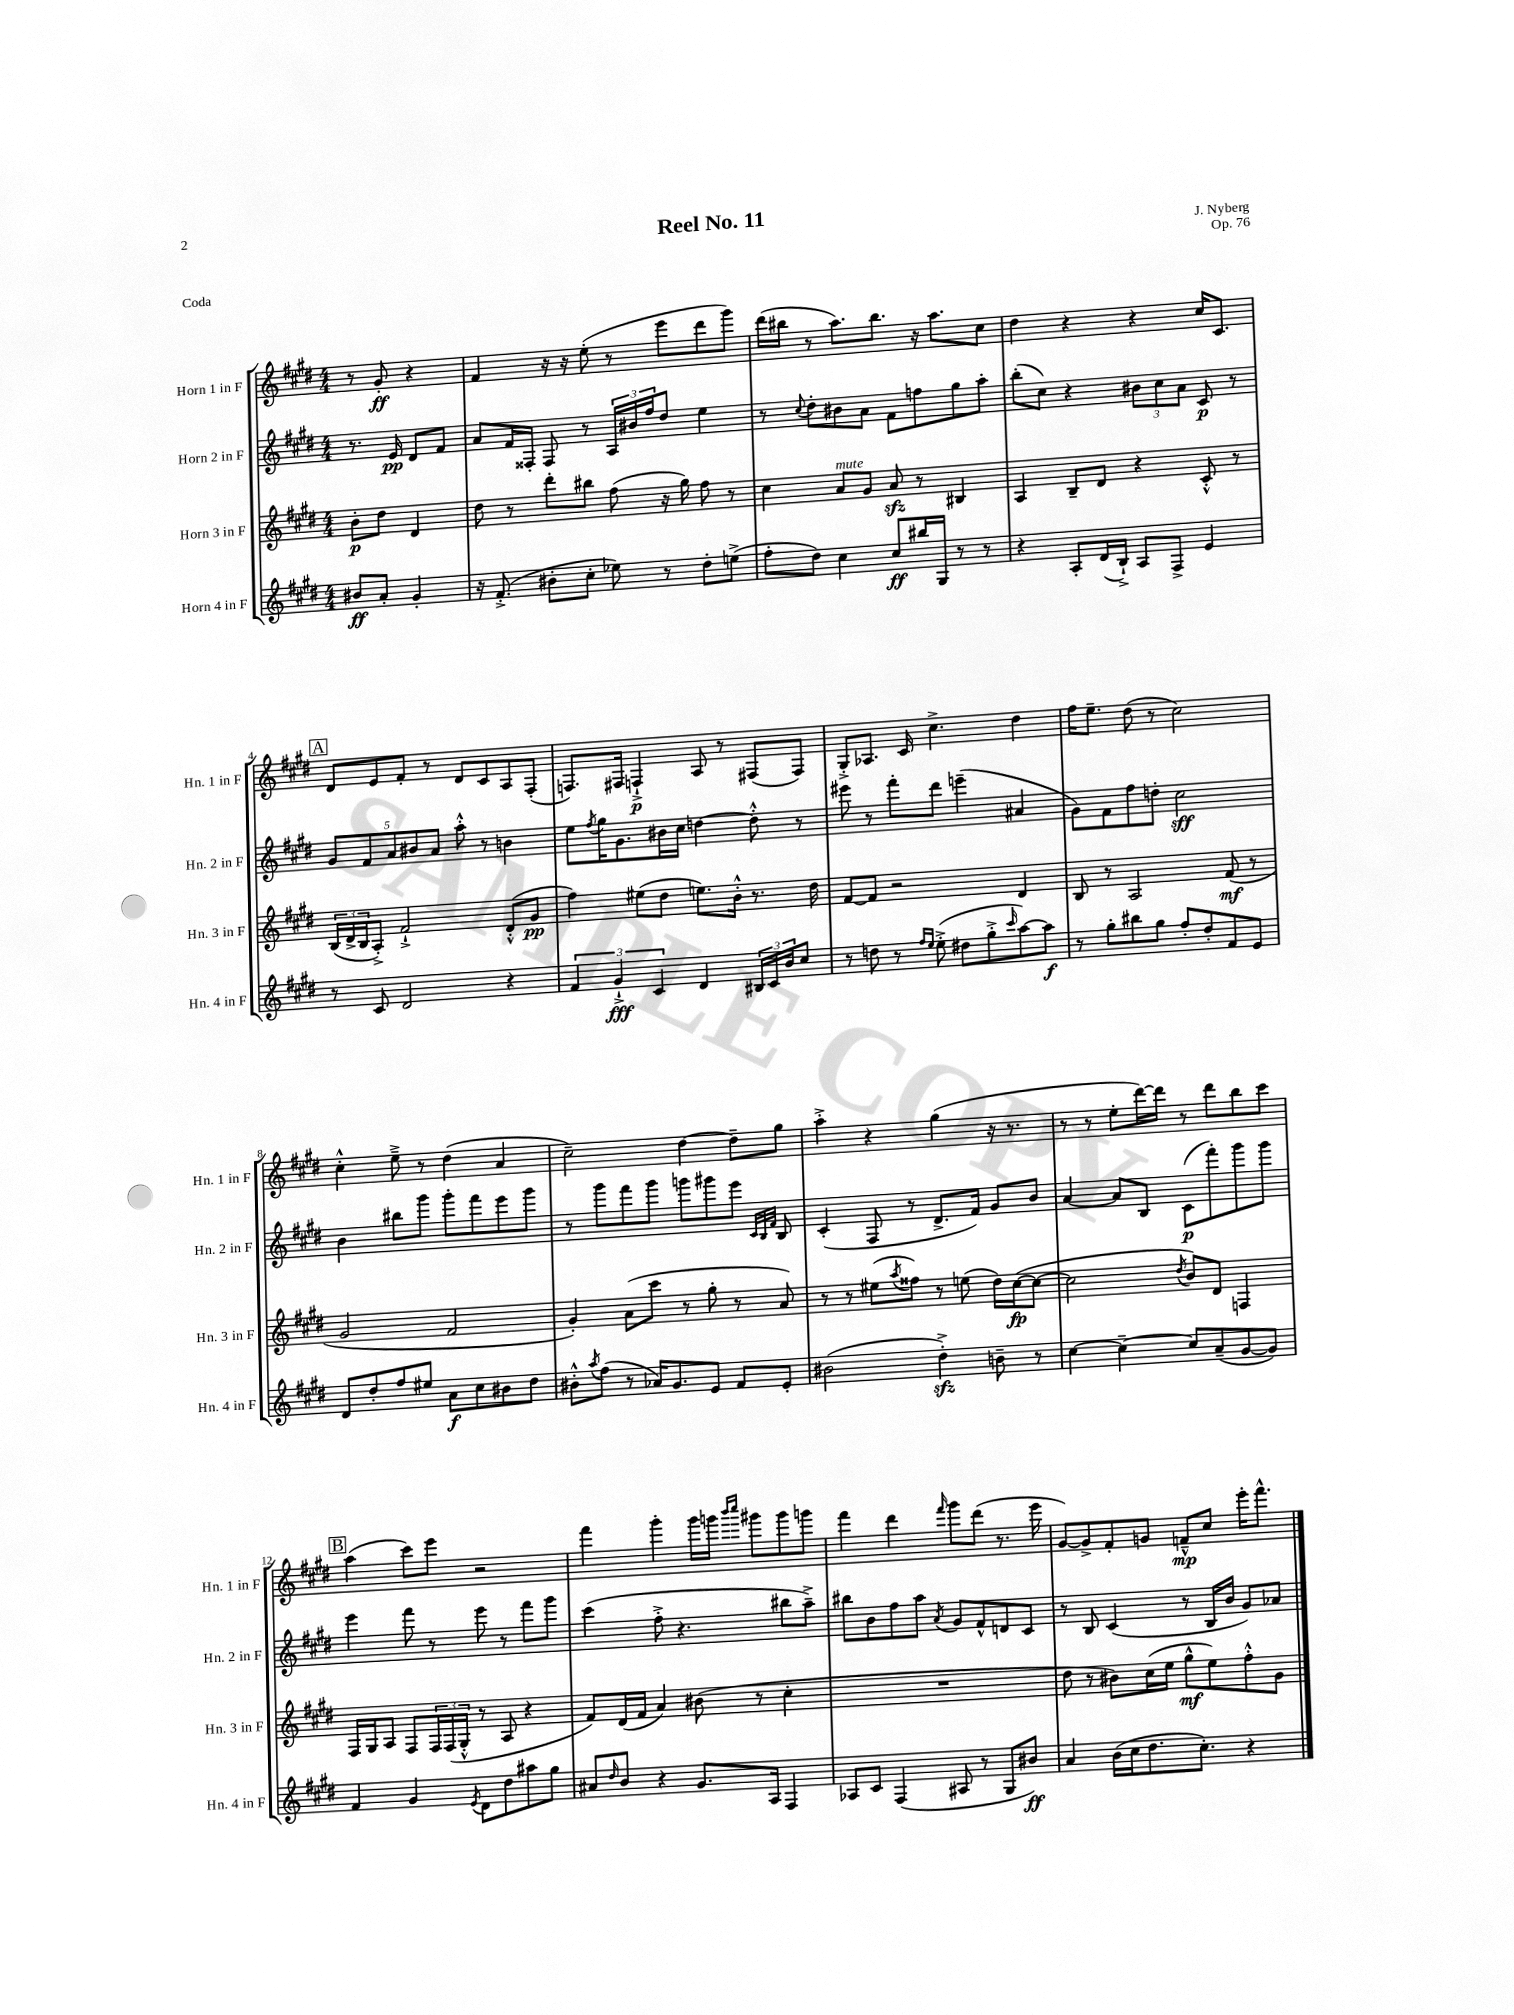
\header { title = "Reel No. 11" composer = "J. Nyberg" opus = "Op. 76" piece = "Coda" }
<<
\new StaffGroup <<
\new Staff = "s0" \with { instrumentName = "Horn 1 in F" shortInstrumentName = "Hn. 1 in F" } {
    \clef treble \key e \major \numericTimeSignature \time 4/4 \partial 2
    r8 gis'8-.\ff r4 |
    fis'4 r16 r16 e''8-.( r8 e'''8 dis'''8 gis'''8) |
    dis'''16( bis''16 r8 a''8.) bis''8. r16 a''8. cis''8 |
    dis''4 r4 r4 cis''16 cis'8. |
    \mark \markup { \box "A" } dis'8 e'8 fis'8-. r8 dis'8 cis'8 a8 fis8-.( |
    f8.) fis16 f4-!->\p a8 r8 fis8( fis8) |
    gis8-.-> aes8. cis'16 cis''4.-> dis''4 |
    fis''16 e''8.-- dis''8( r8 cis''2) |
    cis''4-.-^ e''8---> r8 dis''4( a'4 |
    cis''2--) dis''4~ dis''8-- gis''8 |
    a''4-.-> r4 gis''4( r16 r8. |
    r8 r8 e''8-. dis'''16~) dis'''16 r8 dis'''8 b''8 cis'''8 |
    \mark \markup { \box "B" } a''4( cis'''8) e'''8 r2 |
    fis'''4 gis'''4-. gis'''16 g'''16 \grace { b'''16 cis''''16 } gis'''8 gis'''8 g'''8 |
    fis'''4 dis'''4 \grace { fis'''16 } gis'''8 dis'''8( r8. e'''16 |
    gis'8~) gis'8-> fis'8-. g'8 f'8---^\mp cis''8 e'''16-. fis'''8.-^ \bar "|." |
}
\new Staff = "s1" \with { instrumentName = "Horn 2 in F" shortInstrumentName = "Hn. 2 in F" } {
    \clef treble \key e \major \numericTimeSignature \time 4/4 \partial 2
    r8. e'16\pp dis'8 fis'8 |
    a'8 fis'16 fisis16-. fisis8 r8 \tuplet 3/2 { a16 bis'16 fis''16 } dis''8 e''4 |
    r8 \appoggiatura { cis''8 } dis''8-. bis'8 a'8 fis'8 f''8 gis''8 a''8-. |
    b''8-.( cis''8) r4 \tuplet 3/2 { bis'8 cis''8 a'8 } cis'8\p r8 |
    \mark \markup { \box "A" } \tuplet 5/4 { gis'8 fis'8 a'8 bis'8 a'8 } a''8-.-^ r8 b'4 |
    e''8 \acciaccatura { fis''8 } gis''16 gis'8. bis'16 cis''16 d''4~ d''8-.-^ r8 |
    eis'''8 r8 fis'''8-. dis'''8 e'''4--( ais'4 |
    gis'8) fis'8 fis''8 d''8-. cis''2\sff |
    b'4 bis''8 gis'''8 gis'''8-. fis'''8 e'''8 gis'''8 |
    r8 gis'''8 fis'''8 gis'''8 g'''8 gis'''8 e'''8 \grace { cis'32 b32 fis'32 } b8 |
    cis'4-.( fis8 r8 dis'8.-> fis'16) gis'8 b'8 |
    a'4~ a'8 b8 cis'8\p( fis'''8-.) gis'''8 gis'''8 |
    \mark \markup { \box "B" } e'''4 fis'''8 r8 e'''8 r8 fis'''8 gis'''8 |
    cis'''4( fis''8-.-> r4. bis''8 a''8--->) |
    bis''8 b'8 fis''8 a''8 \acciaccatura { a'8 } gis'8 fis'8-^ d'8 cis'8 |
    r8 b8 cis'4( r8 b16 b'16 gis'8) aes'8 \bar "|." |
}
\new Staff = "s2" \with { instrumentName = "Horn 3 in F" shortInstrumentName = "Hn. 3 in F" } {
    \clef treble \key e \major \numericTimeSignature \time 4/4 \partial 2
    b'8-.\p dis''8 dis'4 |
    dis''8 r8 dis'''8-. bis''8 fis''8( r16 gis''16) fis''8 r8 |
    cis''4 a'8^\markup { \italic "mute" } gis'8 a'8\sfz r8 bis4 |
    a4 b8-- dis'8 r4 cis'8-.-^ r8 |
    \mark \markup { \box "A" } \tuplet 3/2 { b16( dis'16-> b16 } a8-.->) fis'2-!-> dis'8-.-^( gis'8\pp |
    fis''4) eis''8( dis''8 e''8.) b'16-.-^ r8. dis''16 |
    fis'8~ fis'8 r2 dis'4 |
    b8 r8 a2 fis'8\mf( r8 |
    gis'2 fis'2 |
    gis'4-.) a'8( cis'''8 r8 gis''8-. r8 a'8) |
    r8 r8 eis''8( \acciaccatura { a''8 } fisis''8) r8 e''8( dis''16) cis''16~\fp( cis''8~ |
    cis''2 \acciaccatura { dis''8 } b'8) dis'8 f4 |
    \mark \markup { \box "B" } fis16 gis16 a8 fis8 \tuplet 3/2 { fis16 fis16( gis16-.-^ } r8 a8 r4 |
    fis'8) dis'16( fis'16 a'4) bis'8( r8 cis''4-. |
    R1 |
    dis''8 r8 bis'8) cis''16( e''16 gis''8-^\mf e''8) fis''8-.-^ gis'8 \bar "|." |
}
\new Staff = "s3" \with { instrumentName = "Horn 4 in F" shortInstrumentName = "Hn. 4 in F" } {
    \clef treble \key e \major \numericTimeSignature \time 4/4 \partial 2
    bis'8\ff a'8-. gis'4-. |
    r16 fis'8.-.->( bis'8-. cis''8-. ees''8) r8 dis''8-. e''8->( |
    fis''8-. dis''8) cis''4 cis''8\ff bis''16 gis16 r8 r8 |
    r4 a8-. dis'16( b16-!->) a8 fis8-> e'4 |
    \mark \markup { \box "A" } r8 cis'8 dis'2 r4 |
    \tuplet 3/2 { fis'4 gis'4-!->\fff cis'4 } dis'4 \tuplet 3/2 { bis16 cis'16 b'16 } cis''8 |
    r8 d''8 r8 \grace { fis''16 e''16 } e''8-.->( dis''8 gis''8-.-> \grace { cis'''16 } a''8~) a''8\f |
    r8 gis''8-. bis''8 gis''8 fis''8-. dis''8-. fis'8 e'8 |
    dis'8 dis''8-. fis''8 eis''8 a'8\f cis''8 bis'8 dis''8 |
    bis'8-.-^ \acciaccatura { a''8 } fis''8( r8 aes'16) gis'8. e'8 fis'8 e'8-. |
    bis'2( dis''4-.->\sfz) b'8-- r8 |
    cis''4~ cis''4~-- cis''8 a'8--( gis'8~ gis'8) |
    \mark \markup { \box "B" } fis'4 gis'4 \acciaccatura { e'8 } dis'8 dis''8 ais''8 gis''8 |
    ais'8 \grace { dis''16 } b'8 r4 gis'8. a16 fis4 |
    aes8 cis'8 fis4( ais8 r8 gis8 bis'8\ff) |
    a'4 b'16( cis''16 dis''8. cis''8.-.) r4 \bar "|." |
}
>>
>>
